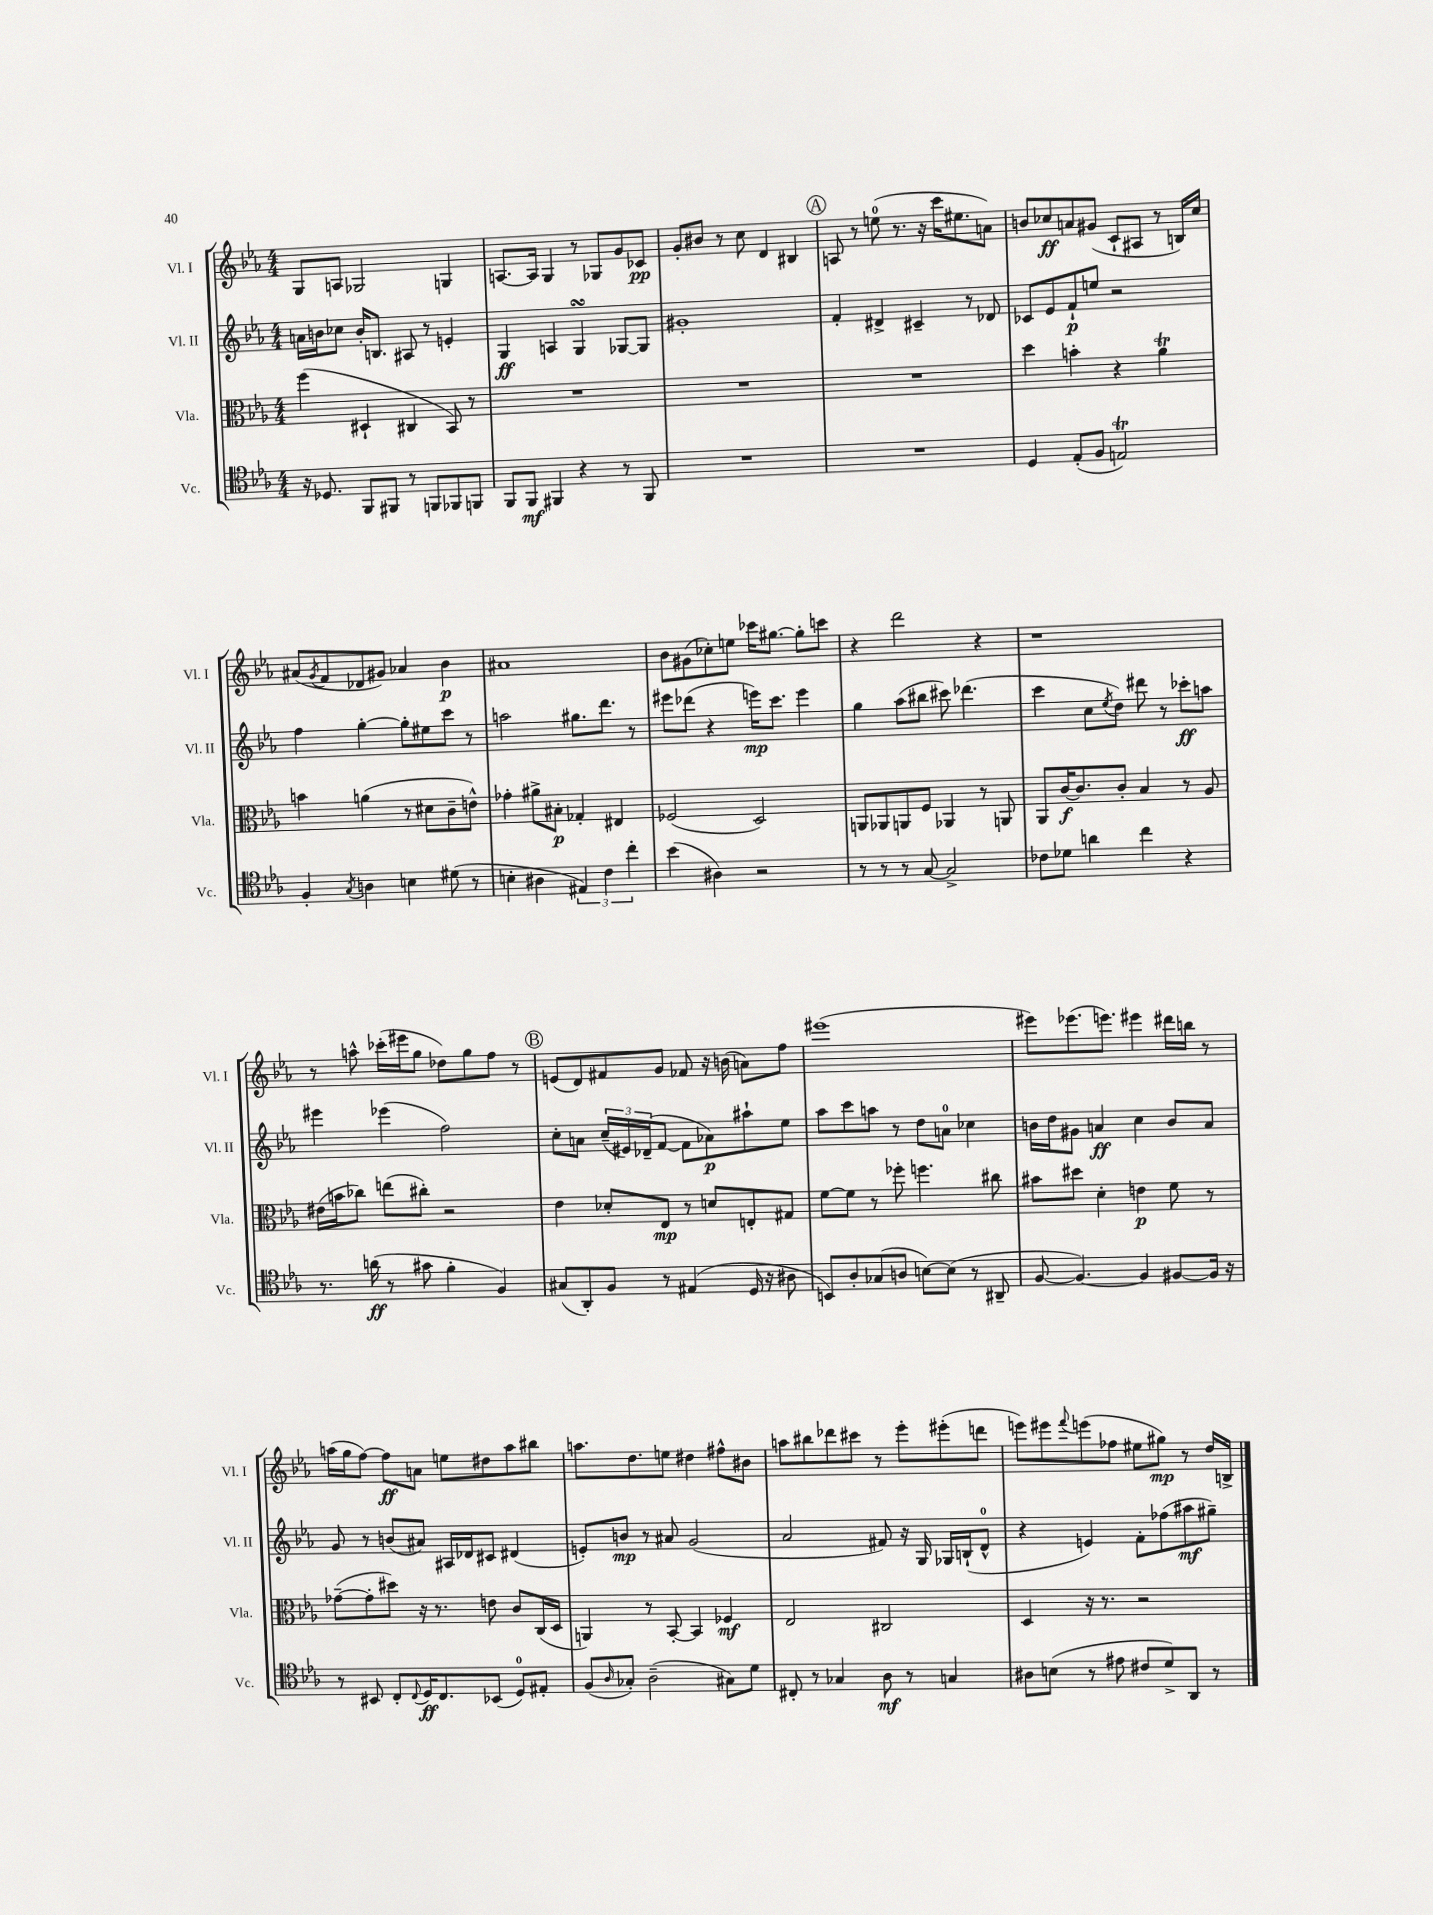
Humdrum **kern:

**kern	**kern	**kern	**kern
*staff4	*staff3	*staff2	*staff1
*clefC4	*clefC3	*clefG2	*clefG2
*k[b-e-a-]	*k[b-e-a-]	*k[b-e-a-]	*k[b-e-a-]
*M4/4	*M4/4	*M4/4	*M4/4
16r	(4ff	16a	8G
8.D-	.	16b	.
.	.	8cc-	8A
8FF	4D#`	16b'	2G-
.	.	8.B	.
8FF#	.	.	.
8r	4C#	8A#	.
8FF	.	8r	.
8FF-	8BB-)	4e'	4G
8FF	8r	.	.
=	=	=	=
8FF	1r	4G	[8.A
8FF	.	.	.
.	.	.	16A]
4FF#	.	4A	4G
4r	.	4G	8r
.	.	.	8G-
8r	.	[8G-	8g
8FF#	.	8G-]	8c-
=	=	=	=
1r	1r	1g#'	8g'
.	.	.	8b#
.	.	.	8r
.	.	.	8cc
.	.	.	4d
.	.	.	4B#
=	=	=	=
1r	1r	4f'	8A
.	.	.	8r
.	.	4d#^	(8ee
.	.	.	8.r
.	.	4c#~	.
.	.	.	16r
.	.	.	16ccc
.	.	.	8.ee#
.	.	8r	.
.	.	8d-	8a)
=	=	=	=
4D	4dd	8c-	8b
.	.	8e-	8cc-
(8E-'	4b'	8f`	8a
8F	.	8ee	(8g#
2E)	4r	2r	8c`
.	.	.	8A#
.	4a-	.	8r
.	.	.	16B)
.	.	.	16cc-
=	=	=	=
4F'	4b	4ff	(8a#
.	.	.	8qg
.	.	.	8f
8qG	.	.	.
4A	(4a	[4gg'	8d-
.	.	.	8g#)
4B	8r	8gg']	4a-
.	8d#	8ee#	.
(8d#	8c~	8ccc	4b-
8r	8e^^)	8r	.
=	=	=	=
4B'	4g-'	2aa	1a#
4A#	8a#^	.	.
.	8B#'	.	.
6E#)	4G-'	8.gg#	.
6c	.	.	.
.	.	8.ddd	.
.	4E#	.	.
6cc'	.	.	.
.	.	8r	.
=	=	=	=
(4b-	(2F-	8eee#	8b-
.	.	(8ddd-	(8g#
4A#)	.	4r	8cc-')
.	.	.	8ee
2r	2D)	16eee)	16ccc-
.	.	8.ccc	[8.gg#
.	.	4eee	8gg#']
.	.	.	8ccc
=	=	=	=
8r	8AA	4gg	4r
8r	8AA-	.	.
8r	8AA	(8aa-	2ddd
[8G	8F	8bb#	.
2G^]	4AA-	8ccc#)	.
.	.	(4.ddd-	.
.	8r	.	4r
.	8AA	.	.
=	=	=	=
8c-	8AA-	4ccc	1r
8d-	[16c	.	.
.	8.c]	.	.
4a	.	8cc	.
.	.	8qee-	.
.	8c'	8dd)	.
4cc	4B-	8ddd#	.
.	.	8r	.
4r	8r	8ccc-'	.
.	8A-	8aa	.
=	=	=	=
8.r	(16e#	4eee#	8r
.	16b	.	.
.	8cc-)	.	8aa^^
(16a	.	.	.
8r	(8ee	(4eee-	(16ccc-'
.	.	.	16eee#
8g#	8cc#')	.	8gg
4f'	2r	2ff)	8dd-)
.	.	.	8gg
4F)	.	.	8ff
.	.	.	8r
=	=	=	=
(8G#	4e-	8cc'	(8e
8AA-')	.	8a	8d)
8F	8d-'	(24cc~	8f#
.	.	24e#)	.
.	.	(24d-~	.
8r	8E-	[8f	8g
(4E#	8r	8f]	8f-
.	8d	8a-)	16r
.	.	.	(16b
16D	8E'	8aa#`	8a)
16r	.	.	.
8A#	8G#	8ee-	8ff
=	=	=	=
8BB)	[8f	8aa-	(1eee#
8A-'	8f]	8ccc	.
(8G-	8r	8aa	.
8A	8ff-'	8r	.
[8B)	4.ff	8dd	.
(8B]	.	8a	.
8r	.	4cc-	.
8AA#~	8cc#	.	.
=	=	=	=
[8F	8b#	16b	8eee#)
.	.	16dd	.
4.F_)	8dd#	8g#	(8.eee-
.	4d'	4a	.
.	.	.	8.eee)
4F]	4e	4cc	4eee#
[8F#	8f	8b	16ddd#
.	.	.	16bb
16F#]	8r	8a	8r
16r	.	.	.
=	=	=	=
8r	([8g-~	8g	(16aa
.	.	.	16gg
8BB#	8g-']	8r	[8ff)
8C'	8dd#)	(8b	8ff]
8qqC	.	.	.
16D	16r	8a#)	8a
8.C	8.r	.	.
.	.	16A#	8ee
.	.	16d-	.
(8BB-	8e	8c#	8dd#
8D)	8c	(4d#	8aa
8E#'	(16C	.	8bb#
.	16D	.	.
=	=	=	=
(8F	4AA)	8e')	8.aa
16qqA-	.	.	.
8G-')	.	8b	.
.	.	.	8.dd
(2A-~	8r	8r	.
.	[8BB-'	8a#	8ee
.	4BB-]	(2g	4dd#
8G#)	4F-	.	8ff#^^
8d	.	.	8b#
=	=	=	=
8C#'	2E-	2a-	8aa
8r	.	.	8bb#
4G-	.	.	8ddd-
.	.	.	8ccc#
8A-	2C#	8f#)	8r
8r	.	16r	8eee-'
.	.	16G	.
4G	.	16G-	(8eee#'
.	.	(16B`	.
.	.	8d^^	8ddd
=	=	=	=
8A#	4D	4r	8eee)
(8B	.	.	8eee#
.	.	.	8qqfff
8r	16r	4e)	(8eee
.	8.r	.	.
8e#	.	.	8ff-
8c#	2r	8f'	8ee#
8d^)	.	(8ff-	8gg#)
8AA-	.	8aa#	8r
8r	.	8gg#~)	16dd
.	.	.	16B^
==	==	==	==
*-	*-	*-	*-
